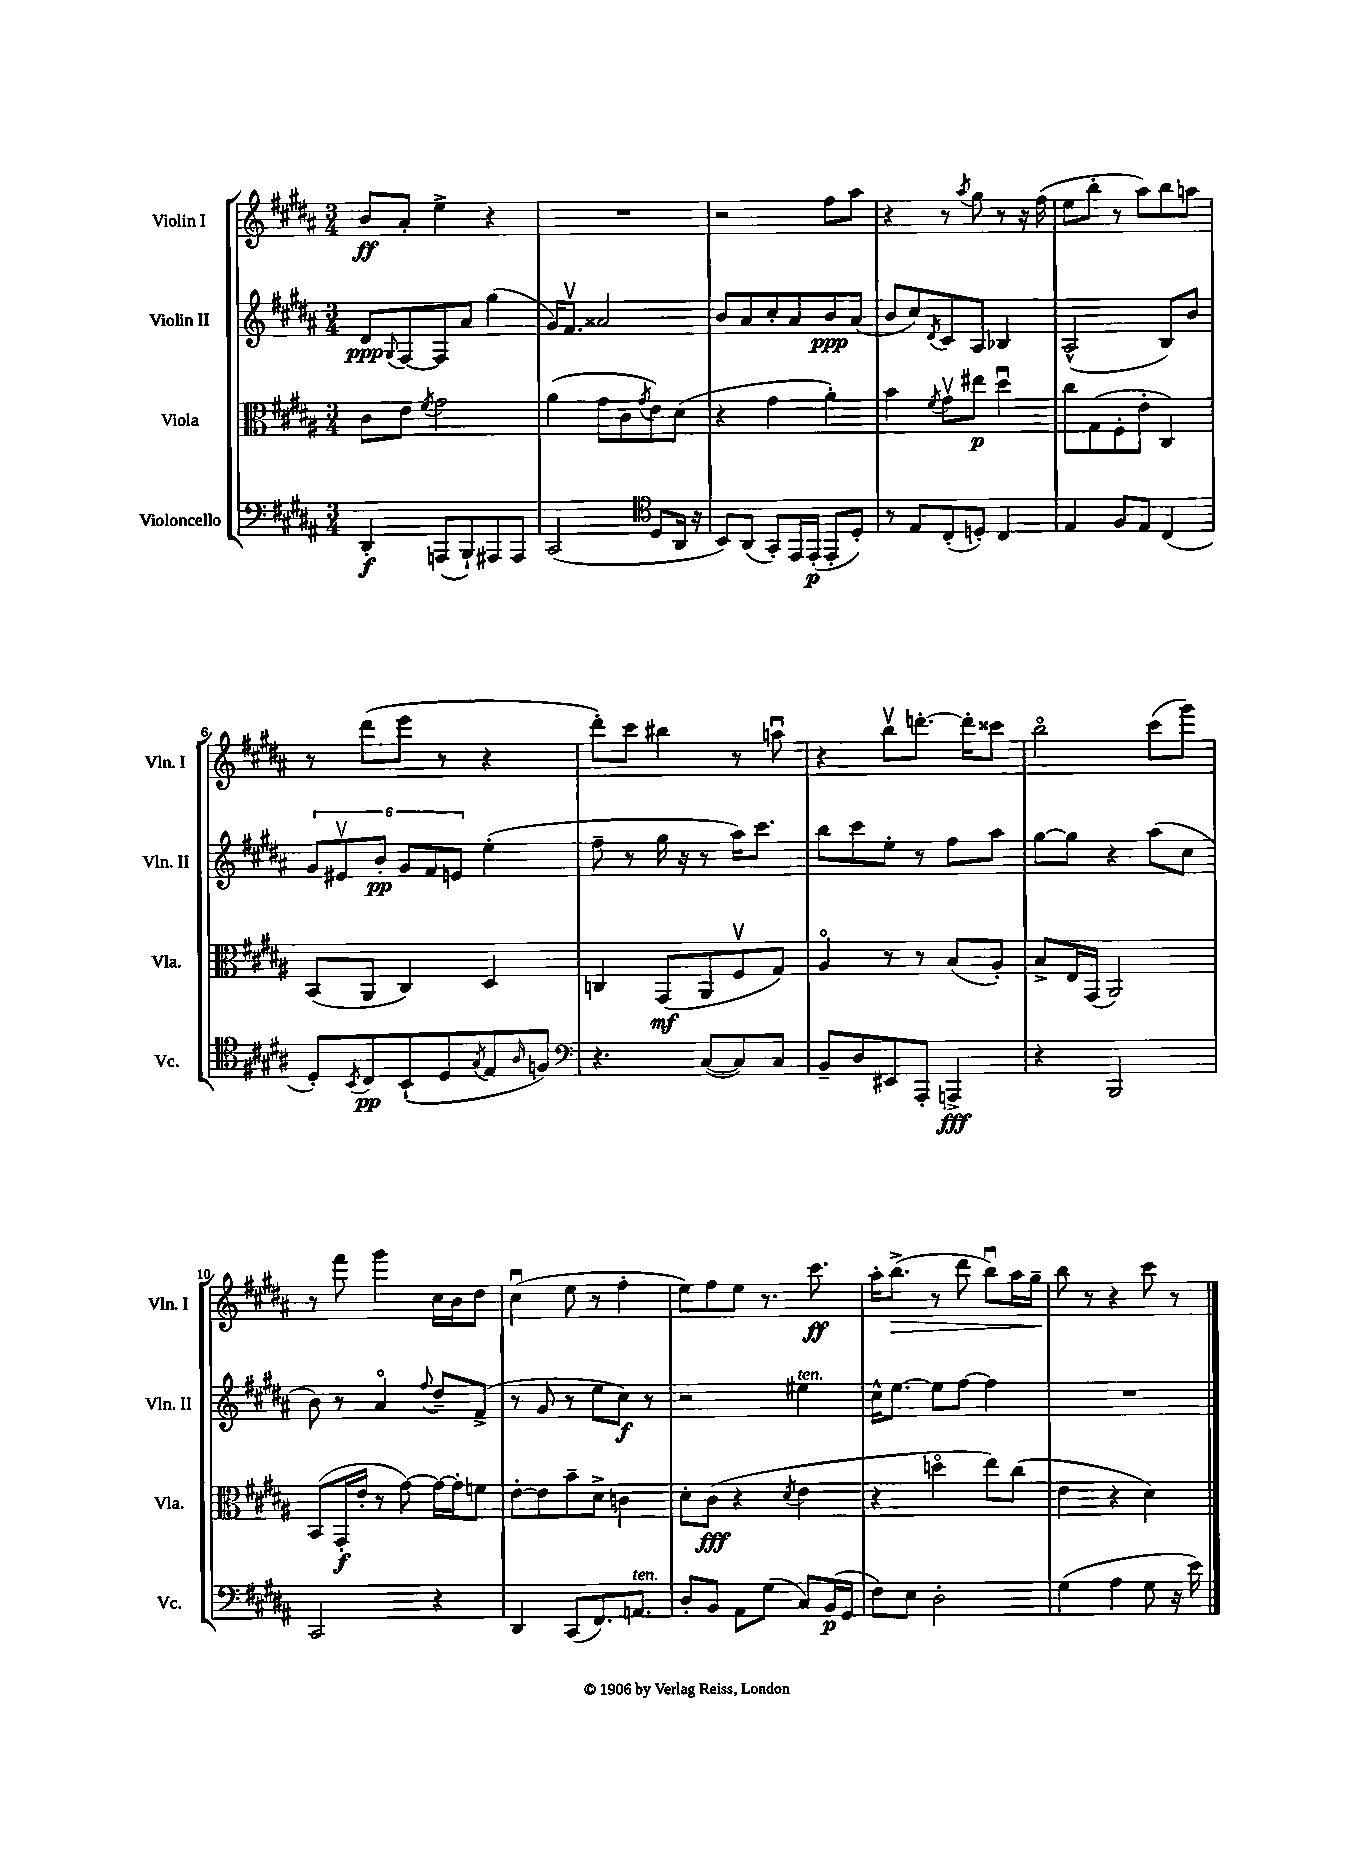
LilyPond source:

<<
\new StaffGroup <<
\new Staff = "s0" \with { instrumentName = "Violin I" shortInstrumentName = "Vln. I" } {
    \clef treble \key b \major \numericTimeSignature \time 3/4
    b'8\ff ais'8-. e''4-> r4 |
    R2. |
    r2 fis''8 ais''8 |
    r4 r8 \acciaccatura { ais''8 } gis''8 r8 r16 fis''16( |
    e''8 b''8-. r8 ais''8) b''8 a''8 |
    r8 dis'''8( e'''8 r8 r4 |
    dis'''8-.) cis'''8 bis''4 r8 a''8\downbow |
    r4 b''8\upbow d'''8.~-. d'''16-. cisis'''8 |
    b''2\flageolet cis'''8( gis'''8) |
    r8 fis'''8 gis'''4 cis''16 b'16 dis''8 |
    cis''4\downbow( e''8 r8 fis''4-. |
    e''8) fis''8 e''8 r8. cis'''8.\ff |
    ais''16-. b''8.->\>( r8 dis'''8 b''8\downbow) ais''16 gis''16--\! |
    b''8 r8 r4 cis'''8 r8 \bar "|." |
}
\new Staff = "s1" \with { instrumentName = "Violin II" shortInstrumentName = "Vln. II" } {
    \clef treble \key b \major \numericTimeSignature \time 3/4
    dis'8\ppp \appoggiatura { gis8 } fis8~ fis8 ais'8 gis''4( |
    gis'16) fis'8.\upbow aisis'2 |
    b'8 ais'8 cis''8-. ais'8 b'8\ppp ais'8( |
    b'8 cis''8) \acciaccatura { dis'8 } cis'8 ais8 bes4 |
    ais2-^( b8) b'8 |
    \tuplet 6/4 { gis'8 eis'8\upbow b'8-.\pp gis'8 fis'8 e'8 } e''4-.( |
    fis''8-- r8 gis''16 r16 r8 ais''16) cis'''8. |
    b''8 cis'''8 e''8-. r8 fis''8 ais''8 |
    gis''8~ gis''8 r4 ais''8( cis''8 |
    b'8) r8 ais'4\flageolet \appoggiatura { fis''8 } dis''8-- fis'8->( |
    r8 gis'8 r8 e''8 cis''8\f) r8 |
    r2 eis''4^\markup { \italic "ten." } |
    cis''16-^ e''8.~ e''8 fis''8~ fis''4 |
    R2. \bar "|." |
}
\new Staff = "s2" \with { instrumentName = "Viola" shortInstrumentName = "Vla." } {
    \clef alto \key b \major \numericTimeSignature \time 3/4
    cis'8 e'8 \acciaccatura { fis'8 } gis'2 |
    ais'4( gis'8 cis'8 \acciaccatura { gis'8 } e'8) dis'8( |
    r4 gis'4 ais'4-.) |
    b'4 \acciaccatura { fis'8 } gis'8\upbow eis''8\p dis''4\downbow |
    cis''8 gis8( fis8-. e'8-. cis4) |
    b,8( ais,8 cis4) dis4 |
    c4 gis,8\mf( ais,8 fis8\upbow gis8) |
    ais4\flageolet r8 r8 b8( ais8-.) |
    b8-> e16 gis,16( ais,2) |
    b,8( gis,16-.\f e'16-. r8 gis'8~) gis'16~ gis'16-. f'8 |
    e'8~-. e'8 b'8-- dis'8-> c'4 |
    dis'8-. cis'8\fff( r4 \acciaccatura { dis'8 } e'4 |
    r4 d''4\flageolet e''8) cis''8( |
    e'4 r4 dis'4) \bar "|." |
}
\new Staff = "s3" \with { instrumentName = "Violoncello" shortInstrumentName = "Vc." } {
    \clef bass \key b \major \numericTimeSignature \time 3/4
    dis,4-.\f a,,8( b,,8-!) ais,,8 ais,,8 |
    cis,2( \clef tenor dis8 ais,16 r16 |
    b,8) ais,8( gis,8-.) e,16 e,16-.\p( e,8-. dis8-.) |
    r8 e8 cis8-.( d8-.) cis4 |
    e4 fis8 e8 cis4( |
    dis8-.) \acciaccatura { b,8 } cis8\pp b,8-!( dis8 \acciaccatura { gis8 } e8 \grace { ais16 } f8) |
    \clef bass r4. cis8~( cis8) cis8 |
    b,8-- dis8 eis,8 ais,,8-. a,,4->\fff |
    r4 b,,2 |
    cis,2 r4 |
    dis,4 cis,8( fis,8.) a,8.^\markup { \italic "ten." } |
    dis8-. b,8 ais,8 gis8( cis8) b,16\p( gis,16 |
    fis8) e8 dis2-. |
    gis4( ais4 gis8 r16 e'16) \bar "|." |
}
>>
>>
